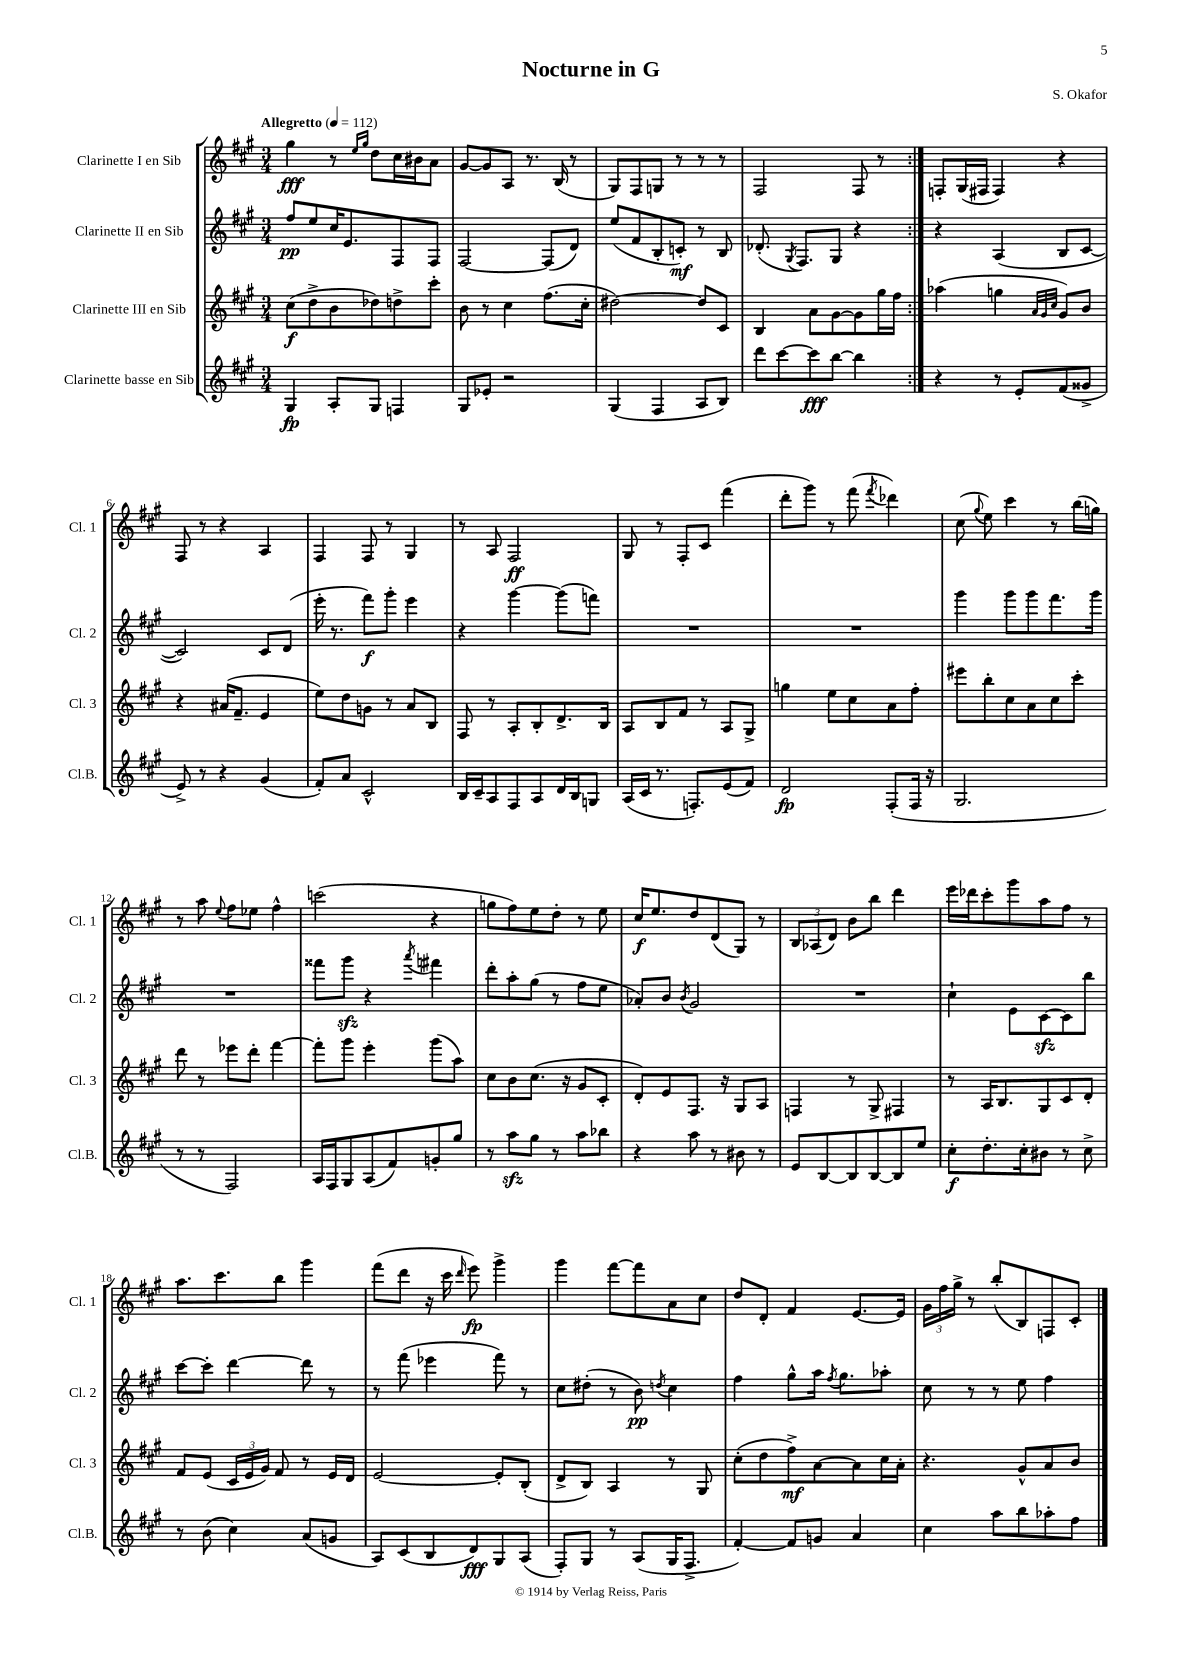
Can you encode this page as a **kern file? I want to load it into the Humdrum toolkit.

**kern	**kern	**kern	**kern
*staff4	*staff3	*staff2	*staff1
*clefG2	*clefG2	*clefG2	*clefG2
*k[f#c#g#]	*k[f#c#g#]	*k[f#c#g#]	*k[f#c#g#]
*M3/4	*M3/4	*M3/4	*M3/4
*MM112	*MM112	*MM112	*MM112
4G#	(8cc#	8ff#	4gg#
.	8dd^	8ee	.
8A'	8b	16cc#	8r
.	.	8.e	.
.	.	.	16qqee
.	.	.	16qqgg#
8G#	8dd-)	.	8dd
4F	8dd^	8F#	16cc#
.	.	.	16b#
.	8ccc#'	8F#	8a
=	=	=	=
8G#	8b	[2F#	[8g#
8e-'	8r	.	8g#]
2r	4cc#	.	8A
.	.	.	8.r
.	(8.ff#	(8F#]	.
.	.	.	(16B
.	.	8d)	8r
.	16cc#'	.	.
=	=	=	=
(4G#	[2dd#)	(8ee	8G#)
.	.	8f#	8F#
4F#	.	8B'	8G
.	.	8c')	8r
8A	8dd#]	8r	8r
8B)	8c#	8B	8r
=	=	=	=
8ddd	4B	(8.d-'	2F#
[8ccc#	.	.	.
.	.	8qG#	.
.	.	8.F#)	.
8ccc#]	8a	.	.
[8bb	[8g#	8G#	.
4bb]	8g#]	4r	8F#
.	16gg#	.	8r
.	16ff#	.	.
=:|!	=:|!	=:|!	=:|!
4r	(4aa-	4r	8F'
.	.	.	(16G#
.	.	.	16F#
8r	4gg	(4A	4F#)
8e'	.	.	.
.	32qqa	.	.
.	32qqg#	.	.
.	32qqcc#	.	.
(8f#	8g#)	8B	4r
8g##^	8b	[8c#	.
=	=	=	=
8e^)	4r	2c#])	8F#
8r	.	.	8r
4r	(16a#	.	4r
.	8.f#~	.	.
(4g#	4e	8c#	4A
.	.	(8d	.
=	=	=	=
8f#')	8ee)	16eee'	4F#
.	.	8.r	.
8a	8dd	.	.
2c#^^	8g	8fff#)	8F#
.	8r	8ggg#'	8r
.	8a	4eee	4G#
.	8B	.	.
=	=	=	=
16B	8F#	4r	8r
16c#~	.	.	.
8A	8r	.	8A
8F#	8A'	[4ggg#	2F#
8A	8B'	.	.
16d	8.d^	(8ggg#]	.
16B	.	.	.
8G	.	8fff)	.
.	16B	.	.
=	=	=	=
(16A	8A	2.r	8G#
16c#	.	.	.
8.r	8B	.	8r
.	8f#	.	8F#'
8.F')	.	.	.
.	8r	.	8c#
(8e	8A	.	(4fff#
8f#)	8G#^	.	.
=	=	=	=
2d	4gg	2.r	8ddd'
.	.	.	8ggg#)
.	8ee	.	8r
.	8cc#	.	(8fff#
.	.	.	8qfff#
(8F#'	8a	.	4ddd-)
16F#	8ff#'	.	.
16r	.	.	.
=	=	=	=
2.G#	8eee#	4ggg#	(8cc#
.	.	.	8qqgg#
.	8bb'	.	8ee)
.	8cc#	8ggg#	4ccc#
.	8a	8ggg#	.
.	8cc#	8.fff#	8r
.	8ccc#'	.	(16bb
.	.	16ggg#	16gg)
=	=	=	=
8r	8ddd	2.r	8r
8r	8r	.	8aa
.	.	.	8qqee
2F#)	8eee-	.	8ff#
.	8ddd'	.	8ee-
.	[4fff#	.	4ff#^^
=	=	=	=
16A	8fff#']	8fff##	(2ccc
16F#	.	.	.
8G#	8ggg#	8ggg#	.
(8A	4eee'	4r	.
8f#)	.	.	.
.	.	8qaaa	.
8g'	(8ggg#	4fff#	4r
8gg#	8aa)	.	.
=	=	=	=
8r	8cc#	8ddd'	8gg
8aa	8b	8aa'	8ff#)
8gg#	(8.cc#	(8gg#	8ee
8r	.	8r	8dd'
.	16r	.	.
8aa	8g#	8ff#	8r
8bb-	8c#'	8ee	8ee
=	=	=	=
4r	8d')	8a-')	16cc#
.	.	.	8.ee
.	8e	8b	.
.	.	8qb	.
8aa	8.F#	2g#	8dd
8r	.	.	(8d
.	16r	.	.
8b#	8G#	.	8G#)
8r	8A	.	8r
=	=	=	=
8e	4F	2.r	12B
.	.	.	(12A-
[8B	.	.	.
.	.	.	12d)
8B]	8r	.	8b
[8B	8G#^	.	8bb
8B]	4F#	.	4ddd
8ee	.	.	.
=	=	=	=
8cc#'	8r	4cc#`	16eee
.	.	.	16ddd-
8.dd'	16A	.	8ccc#'
.	8.B	.	.
.	.	8e	8ggg#
16cc#'	.	.	.
8b#	8G#	[8c#	8aa
8r	8c#	8c#]	8ff#
8cc#^	8d'	8bb	8r
=	=	=	=
8r	8f#	[8ccc#	8.aa
(8b	(8e	8ccc#']	.
.	.	.	8.ccc#
4cc#)	24c#	[4ddd	.
.	24e	.	.
.	24g#)	.	.
.	8f#	.	8bb
(8a	8r	8ddd]	4ggg#
8g	16e	8r	.
.	16d	.	.
=	=	=	=
8A)	[2e	8r	(8fff#
(8c#	.	(8fff#	8ddd
8B	.	4eee-	16r
.	.	.	16ccc#
.	.	.	16qqddd
8d)	.	.	8eee)
8G#	8e']	8fff#)	4ggg#^
(8A	(8B'	8r	.
=	=	=	=
8F#')	8d^	8cc#	4ggg#
8G#	8B)	(8dd#'	.
8r	4A	8r	[8fff#
(8A	.	8b)	8fff#]
.	.	8qdd	.
16G#	8r	4cc#	8a
8.F#^	.	.	.
.	8G#	.	8cc#
=	=	=	=
[4f#')	(8cc#'	4ff#	8dd
.	8dd	.	8d'
8f#]	8ff#^)	8gg#^^	4f#
8g	[8a	16aa	.
.	.	8qff#	.
.	.	8.gg#	.
4a	8a]	.	[8.e
.	16cc#	8aa-'	.
.	16a'	.	16e]
=	=	=	=
4cc#	4.r	8cc#	24g#
.	.	.	24ff#
.	.	.	24gg#^
.	.	8r	8r
8aa	.	8r	(8bb'
8bb	8g#^^	8ee	8B)
8aa-'	8a	4ff#	8F
8ff#	8b	.	8c#'
==	==	==	==
*-	*-	*-	*-
